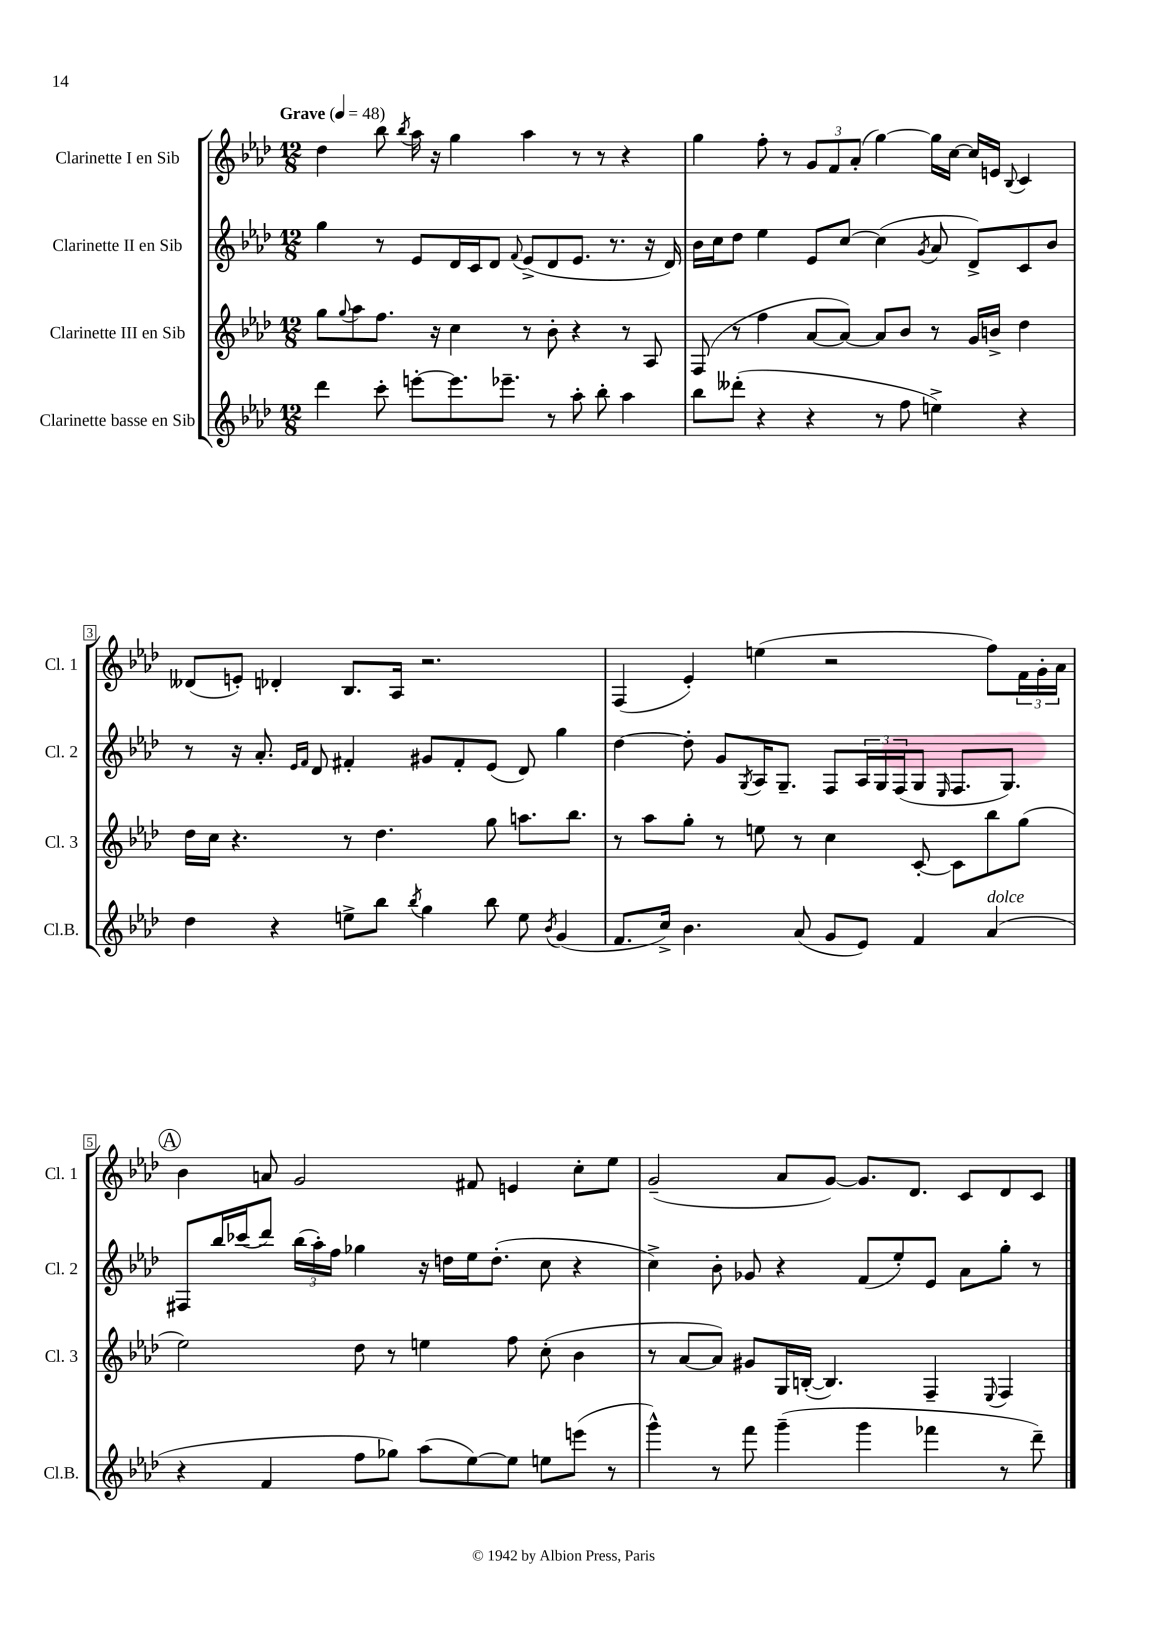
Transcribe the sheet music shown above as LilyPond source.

<<
\new StaffGroup <<
\new Staff = "s0" \with { instrumentName = "Clarinette I en Sib" shortInstrumentName = "Cl. 1" } {
    \clef treble \key aes \major \numericTimeSignature \time 12/8 \tempo "Grave" 4 = 48
    des''4 bes''8 \acciaccatura { bes''8 } aes''16 r16 g''4 aes''4 r8 r8 r4 |
    g''4 f''8-. r8 \tuplet 3/2 { g'8 f'8 aes'8-.( } g''4~) g''16 c''16~ c''16 e'16 \appoggiatura { bes8 } c'4 |
    deses'8( e'8-.) des'4-. bes8. aes16 r2. |
    f4( ees'4-.) e''4( r2 f''8) \tuplet 3/2 { f'16 g'16-. aes'16 } |
    \mark \markup { \circle "A" } bes'4 a'8 g'2 fis'8 e'4 c''8-. ees''8 |
    g'2--( aes'8 g'8~) g'8. des'8. c'8 des'8 c'8 \bar "|." |
}
\new Staff = "s1" \with { instrumentName = "Clarinette II en Sib" shortInstrumentName = "Cl. 2" } {
    \clef treble \key aes \major \numericTimeSignature \time 12/8
    g''4 r8 ees'8 des'16 c'16 des'8 \appoggiatura { f'8 } ees'8->( des'8 ees'8. r8. r16 des'16) |
    bes'16 c''16 des''8 ees''4 ees'8 c''8~ c''4( \acciaccatura { g'8 } aes'8 des'8->) c'8 bes'8 |
    r8 r16 aes'8.-. \grace { ees'16 f'16 } des'8 fis'4-. gis'8 fis'8-. ees'8( des'8) g''4 |
    des''4~ des''8-. g'8 \acciaccatura { g8 } aes16 g8.-- f8 \tuplet 3/2 { aes16 g16 f16( } g8 \grace { ees16 } f8. g8.) |
    \mark \markup { \circle "A" } fis8 bes''16 ces'''16( des'''8) \tuplet 3/2 { bes''16( aes''16-.) f''16 } ges''4 r16 d''16 ees''16 d''8.-.( c''8 r4 |
    c''4->) bes'8-. ges'8 r4 f'8( ees''8-.) ees'8 aes'8 g''8-. r8 \bar "|." |
}
\new Staff = "s2" \with { instrumentName = "Clarinette III en Sib" shortInstrumentName = "Cl. 3" } {
    \clef treble \key aes \major \numericTimeSignature \time 12/8
    g''8 \appoggiatura { g''8 } aes''8 f''8. r16 c''4 r8 bes'8-. r4 r8 aes8 |
    f8( r8 f''4 aes'8~ aes'8~) aes'8 bes'8 r8 g'16 b'16-> des''4 |
    des''16 c''16 r4. r8 des''4. g''8 a''8. bes''8. |
    r8 aes''8 g''8-. r8 e''8 r8 c''4 c'8~-. c'8 bes''8 g''8( |
    \mark \markup { \circle "A" } ees''2) des''8 r8 e''4 f''8 c''8-.( bes'4 |
    r8 aes'8~ aes'8) gis'8 g16 b16~-.( b4.) f4-- \appoggiatura { ees8 } f4 \bar "|." |
}
\new Staff = "s3" \with { instrumentName = "Clarinette basse en Sib" shortInstrumentName = "Cl.B." } {
    \clef treble \key aes \major \numericTimeSignature \time 12/8
    des'''4 c'''8-. e'''8~-. e'''8. ees'''8.-- r8 aes''8-. bes''8-. aes''4 |
    bes''8 deses'''8-.( r4 r4 r8 f''8 e''4->) r4 |
    des''4 r4 e''8-> bes''8 \acciaccatura { bes''8 } g''4 bes''8 e''8 \acciaccatura { bes'8 } g'4( |
    f'8. c''16->) bes'4. aes'8( g'8 ees'8) f'4 aes'4^\markup { \italic "dolce" }( |
    \mark \markup { \circle "A" } r4 f'4 f''8 ges''8) aes''8( ees''8~) ees''8 e''8 e'''8( r8 |
    g'''4-^) r8 f'''8 g'''4--( g'''4 fes'''4 r8 des'''8--) \bar "|." |
}
>>
>>
\layout { \context { \Score \override BarNumber.stencil = #(make-stencil-boxer 0.1 0.3 ly:text-interface::print) } }
